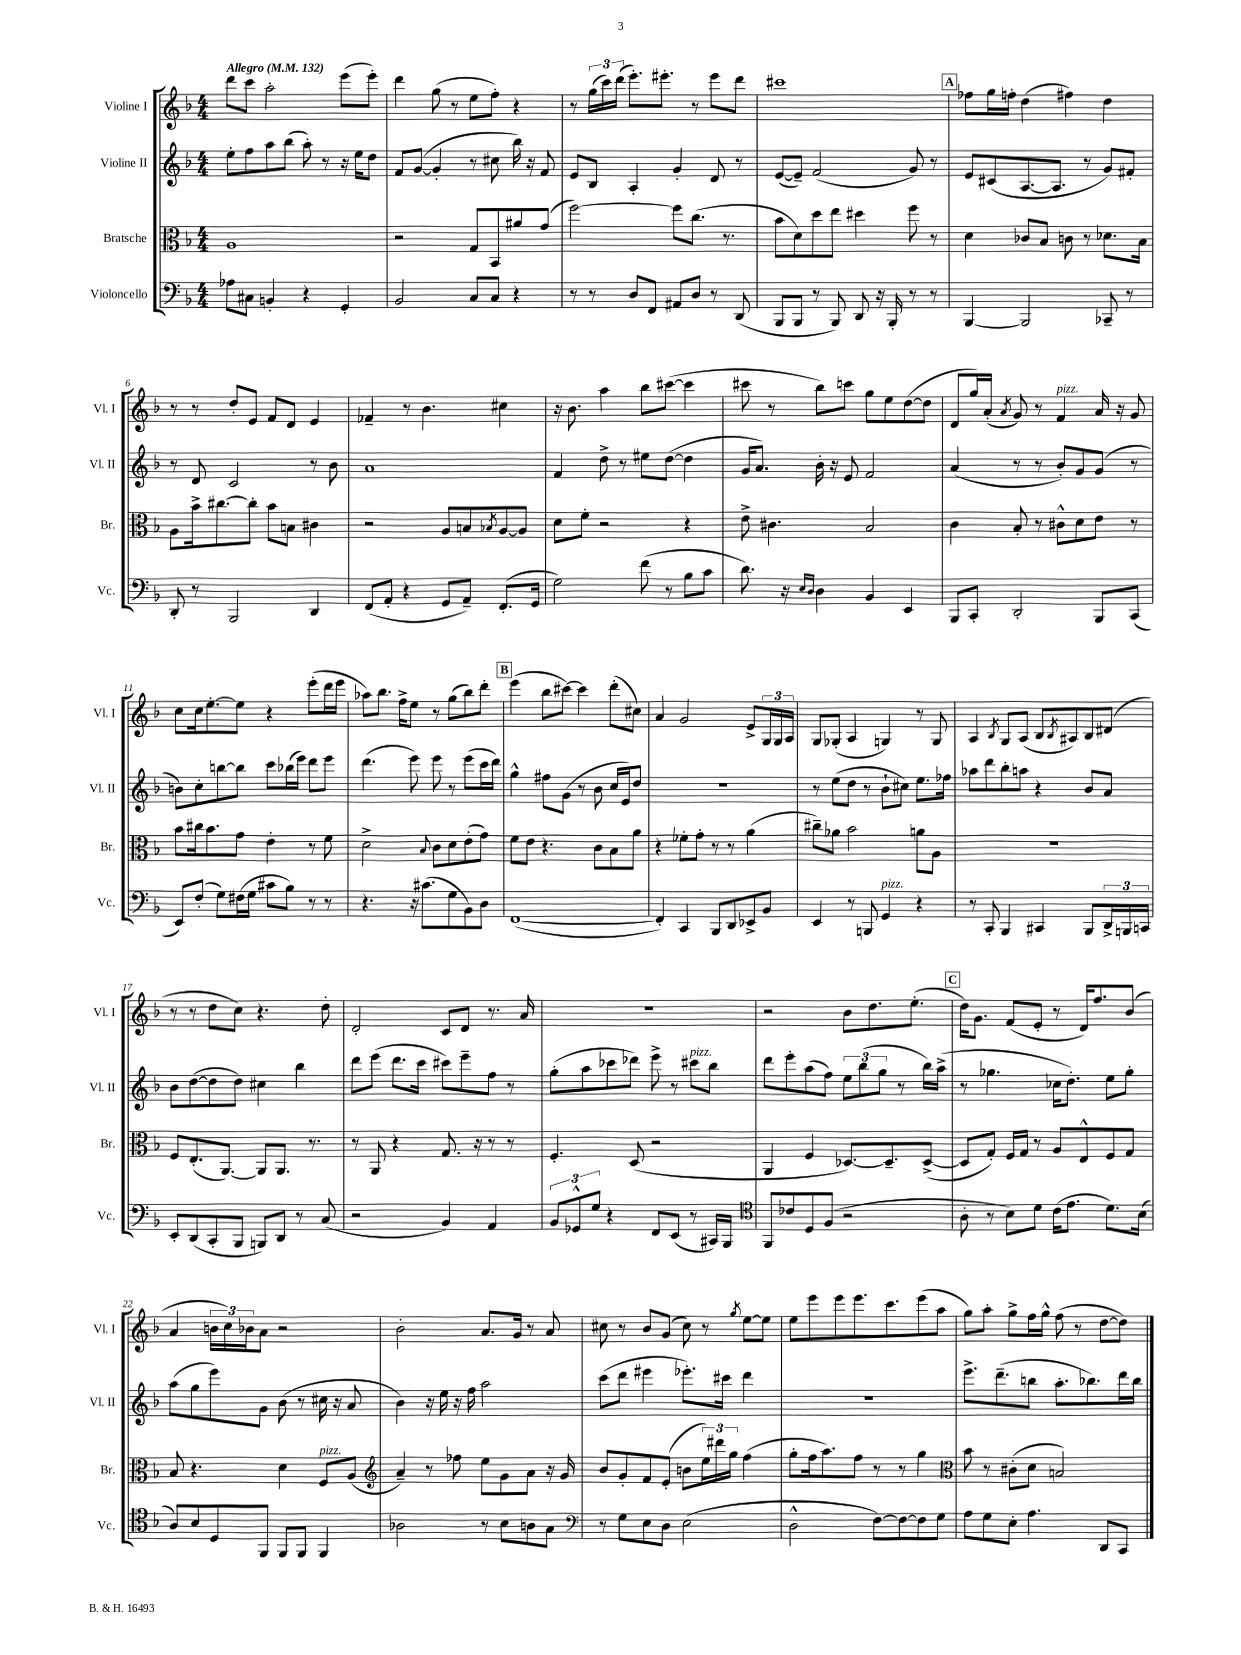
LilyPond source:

<<
\new StaffGroup <<
\new Staff = "s0" \with { instrumentName = "Violine I" shortInstrumentName = "Vl. I" } {
    \clef treble \key f \major \numericTimeSignature \time 4/4 \tempo "Allegro" 4 = 132
    d'''8 c'''8 a''2-. e'''8( e'''8-.) |
    d'''4 g''8( r8 e''8 f''8-.) r4 |
    r8 \tuplet 3/2 { g''16( c'''16) d'''16( } e'''8.-.) eis'''8.-. r8 eis'''8 d'''8 |
    cis'''1 |
    \mark \markup { \box "A" } fes''8 g''16 f''16-. d''4( fis''4) d''4 |
    r8 r8 d''8-. e'8 f'8 d'8 e'4 |
    fes'4-- r8 bes'4. cis''4 |
    r16 bes'8. a''4 bes''8 cis'''8~( cis'''4 |
    cis'''8 r8 bes''8) c'''8 g''8 e''8 d''8~( d''8 |
    d'8 g''16) a'16-.( \acciaccatura { a'8 } g'8) r8 f'4^\markup { \italic "pizz." } a'16 r16 g'8 |
    c''8 c''16 e''8.~-. e''8 r4 e'''8-.( d'''16 e'''16 |
    aes''8) bes''8. f''16-> e''8 r8 g''8( bes''8) d'''8-. |
    \mark \markup { \box "B" } e'''4( bes''8 cis'''8~) cis'''4 d'''8-.( cis''8) |
    a'4 g'2 e'8-> \tuplet 3/2 { g16 g16 a16 } |
    g8 ges8-.( a4 g4) r8 g8 |
    a4 \acciaccatura { bes8 } g8 a8( bes8 \acciaccatura { bes8 } ais8) bes8 dis'8( |
    r8 r8 d''8 c''8) r4. d''8-. |
    d'2-. c'8 d'8 r8. a'16 |
    R1 |
    r2 bes'8 d''8. e''8.-.( |
    \mark \markup { \box "C" } d''16) g'8. f'8( e'8-. r8 d'16) f''8. bes'8( |
    a'4 \tuplet 3/2 { b'16 c''16) bes'16 } a'8 r2 |
    bes'2-. a'8. g'16 r8 a'8 |
    cis''8 r8 bes'8 g'8( cis''8) r8 \acciaccatura { g''8 } e''8~ e''8 |
    e''8 e'''8 e'''8 e'''8. c'''8. e'''8( a''8 |
    g''8) a''8-. g''8-> f''16 g''16-^ f''8( r8 d''8~ d''8) \bar "|." |
}
\new Staff = "s1" \with { instrumentName = "Violine II" shortInstrumentName = "Vl. II" } {
    \clef treble \key f \major \numericTimeSignature \time 4/4
    e''8-. f''8 a''8 bes''8( a''8-.) r8 r16 e''16 d''8 |
    f'8 g'8~( g'4-. r8 cis''8 bes''16) r16 f'8 |
    e'8 bes8 a4-. g'4-. d'8 r8 |
    e'8~( e'8--) f'2( g'8) r8 |
    \mark \markup { \box "A" } e'8 cis'8( a8.~ a8. r8 g'8) fis'8-. |
    r8 d'8 c'2 r8 bes'8 |
    a'1 |
    f'4 d''8-> r8 eis''8 d''8~( d''4 |
    g'16 a'8.) bes'16-. r16 e'8 f'2 |
    a'4( r8 r8 bes'8-.) g'8 g'8( r8 |
    b'8) c''8-. b''8~ b''8 c'''8 bes''16( e'''16) d'''8 e'''8 |
    d'''4.( e'''8) e'''8 r8 e'''8( c'''16 d'''16) |
    \mark \markup { \box "B" } g''4-^ fis''8 g'8( r8 bes'8 c''16 e'16) d''8 |
    R1 |
    r8 e''8( d''8 r8 bes'8-! cis''8) e''8. fes''16 |
    aes''8 d'''8 bes''8-. a''8 r4 bes'8 a'8 |
    bes'8 d''8~( d''8 d''8) cis''4 bes''4 |
    d'''8 e'''8( d'''8. c'''16 cis'''8) e'''8-- f''8 r8 |
    g''8-.( a''8 ces'''8 des'''8) e'''8-> r8 cis'''8^\markup { \italic "pizz." } bes''8 |
    d'''8 e'''8-. a''8( f''8) \tuplet 3/2 { e''8 bes''8( g''8 } r8 bes''16) a''16->( |
    \mark \markup { \box "C" } r8 ges''4. ces''16 d''8.-.) e''8 ges''8-. |
    a''8( g''8 e'''8) g'8 bes'8( r8 cis''16 r16 a'8 |
    bes'4) r16 e''16 r16 f''16 a''2 |
    c'''8( d'''8 eis'''4 ees'''8.-.) cis'''16 d'''4 |
    R1 |
    e'''8.-> d'''8.--( b''8 a''8.-. bes''8.) d'''16 bes''16 \bar "|." |
}
\new Staff = "s2" \with { instrumentName = "Bratsche" shortInstrumentName = "Br." } {
    \clef alto \key f \major \numericTimeSignature \time 4/4
    a1 |
    r2 g8 bes,8 ais'8 g'8( |
    f''2~) f''8 c''8.( r8. |
    bes'8 d'8) d''8 e''8 dis''4 f''8 r8 |
    \mark \markup { \box "A" } d'4 ces'8 bes8 c'8 r8 des'8. bes16 |
    a8 bes'16-> cis''8.~ cis''8-. bes'8 b8 cis'4 |
    r2 a8 b8 \acciaccatura { bes8 } a8~ a8 |
    d'8 f'8-. r2 r4 |
    e'8-> cis'4. bes2 |
    c'4 bes8-. r8 cis'8-^ d'8 e'8 r8 |
    bes'8 cis''16 bes'8. g'8 e'4-. r8 f'8 |
    d'2-> \appoggiatura { bes8 } c'8 d'8 e'8-.( g'8) |
    \mark \markup { \box "B" } f'8 e'8 r4. c'8 bes8 a'8 |
    r4 fes'8-. g'8-. r8 r8 a'4( |
    cis''8--) aes'8 bes'2 a'8 a8 |
    R1 |
    f8 e8.-.( a,8.~) a,8 a,8. r8. |
    r8 a,8 r4 g8. r16 r8 r8 |
    f4.-. d8( r2 |
    a,4 f4 des8.~) des8.-- des8~->( |
    \mark \markup { \box "C" } des8 g8-.) f16 g16 r8 a8 e8-^ f8 g8 |
    bes8 r4. d'4 f8^\markup { \italic "pizz." } a8( |
    \clef treble a'4--) r8 fes''8 e''8 g'8 a'8 r16 g'16 |
    bes'8 g'8-. f'8 e'8-.( b'8 \tuplet 3/2 { e''16) dis'''16 g''16 } f''4( |
    g''8-. f''16 a''8.) f''8 r8 r8 g''4 |
    \clef alto bes'8 r8 cis'8-.( d'8 b2) \bar "|." |
}
\new Staff = "s3" \with { instrumentName = "Violoncello" shortInstrumentName = "Vc." } {
    \clef bass \key f \major \numericTimeSignature \time 4/4
    aes8 cis8 b,4-. r4 g,4-. |
    bes,2 c8 c8 r4 |
    r8 r8 d8 f,8 ais,8 d8 r8 d,8( |
    bes,,8 bes,,8 r8 bes,,8) d,8 r16 bes,,16-. r8 r8 |
    \mark \markup { \box "A" } bes,,4~ bes,,2 ces,8-- r8 |
    d,8-. r8 bes,,2 d,4 |
    f,8( a,8-. r4 g,8 a,8--) f,8.-.( g,16 |
    g2) f'8( r8 bes8 c'8 |
    d'8.) r16 \grace { e16 d16 } d4 bes,4 e,4 |
    bes,,8 c,8-. d,2-. bes,,8 c,8( |
    e,8) f8-.( g8) fis16( g16 cis'8 bes8) r8 r8 |
    r4. r16 cis'8.( g8 bes,8) d8 |
    \mark \markup { \box "B" } f,1~( |
    f,4-.) c,4 bes,,8 d,8 ees,8-> bes,8 |
    e,4 r8 b,,8 g,4^\markup { \italic "pizz." } r4 |
    r8 c,8-. bes,,4 cis,4 bes,,8 \tuplet 3/2 { d,16-> b,,16 c,16 } |
    e,8-. d,8( c,8-. bes,,8 b,,8) d,8 r8 c8( |
    r2 bes,4) a,4 |
    \tuplet 3/2 { bes,8 ges,8-^ g8 } r4 f,8 e,8( r8 cis,16) bes,,16 |
    \clef tenor f,8 ces'8 d8 f8( r2 |
    \mark \markup { \box "C" } a8-. r8 bes8) d'8 c'16( e'8. d'8.) bes16( |
    a8) bes8 d8 f,8 f,8 f,8 f,4 |
    aes2 r8 bes8 a8 g8 |
    \clef bass r8 g8 e8 d8 e2( |
    d2-^ f8~) f8~ f8 g8 |
    a8 g8 e8-. a4. d,8 c,8 \bar "|." |
}
>>
>>
